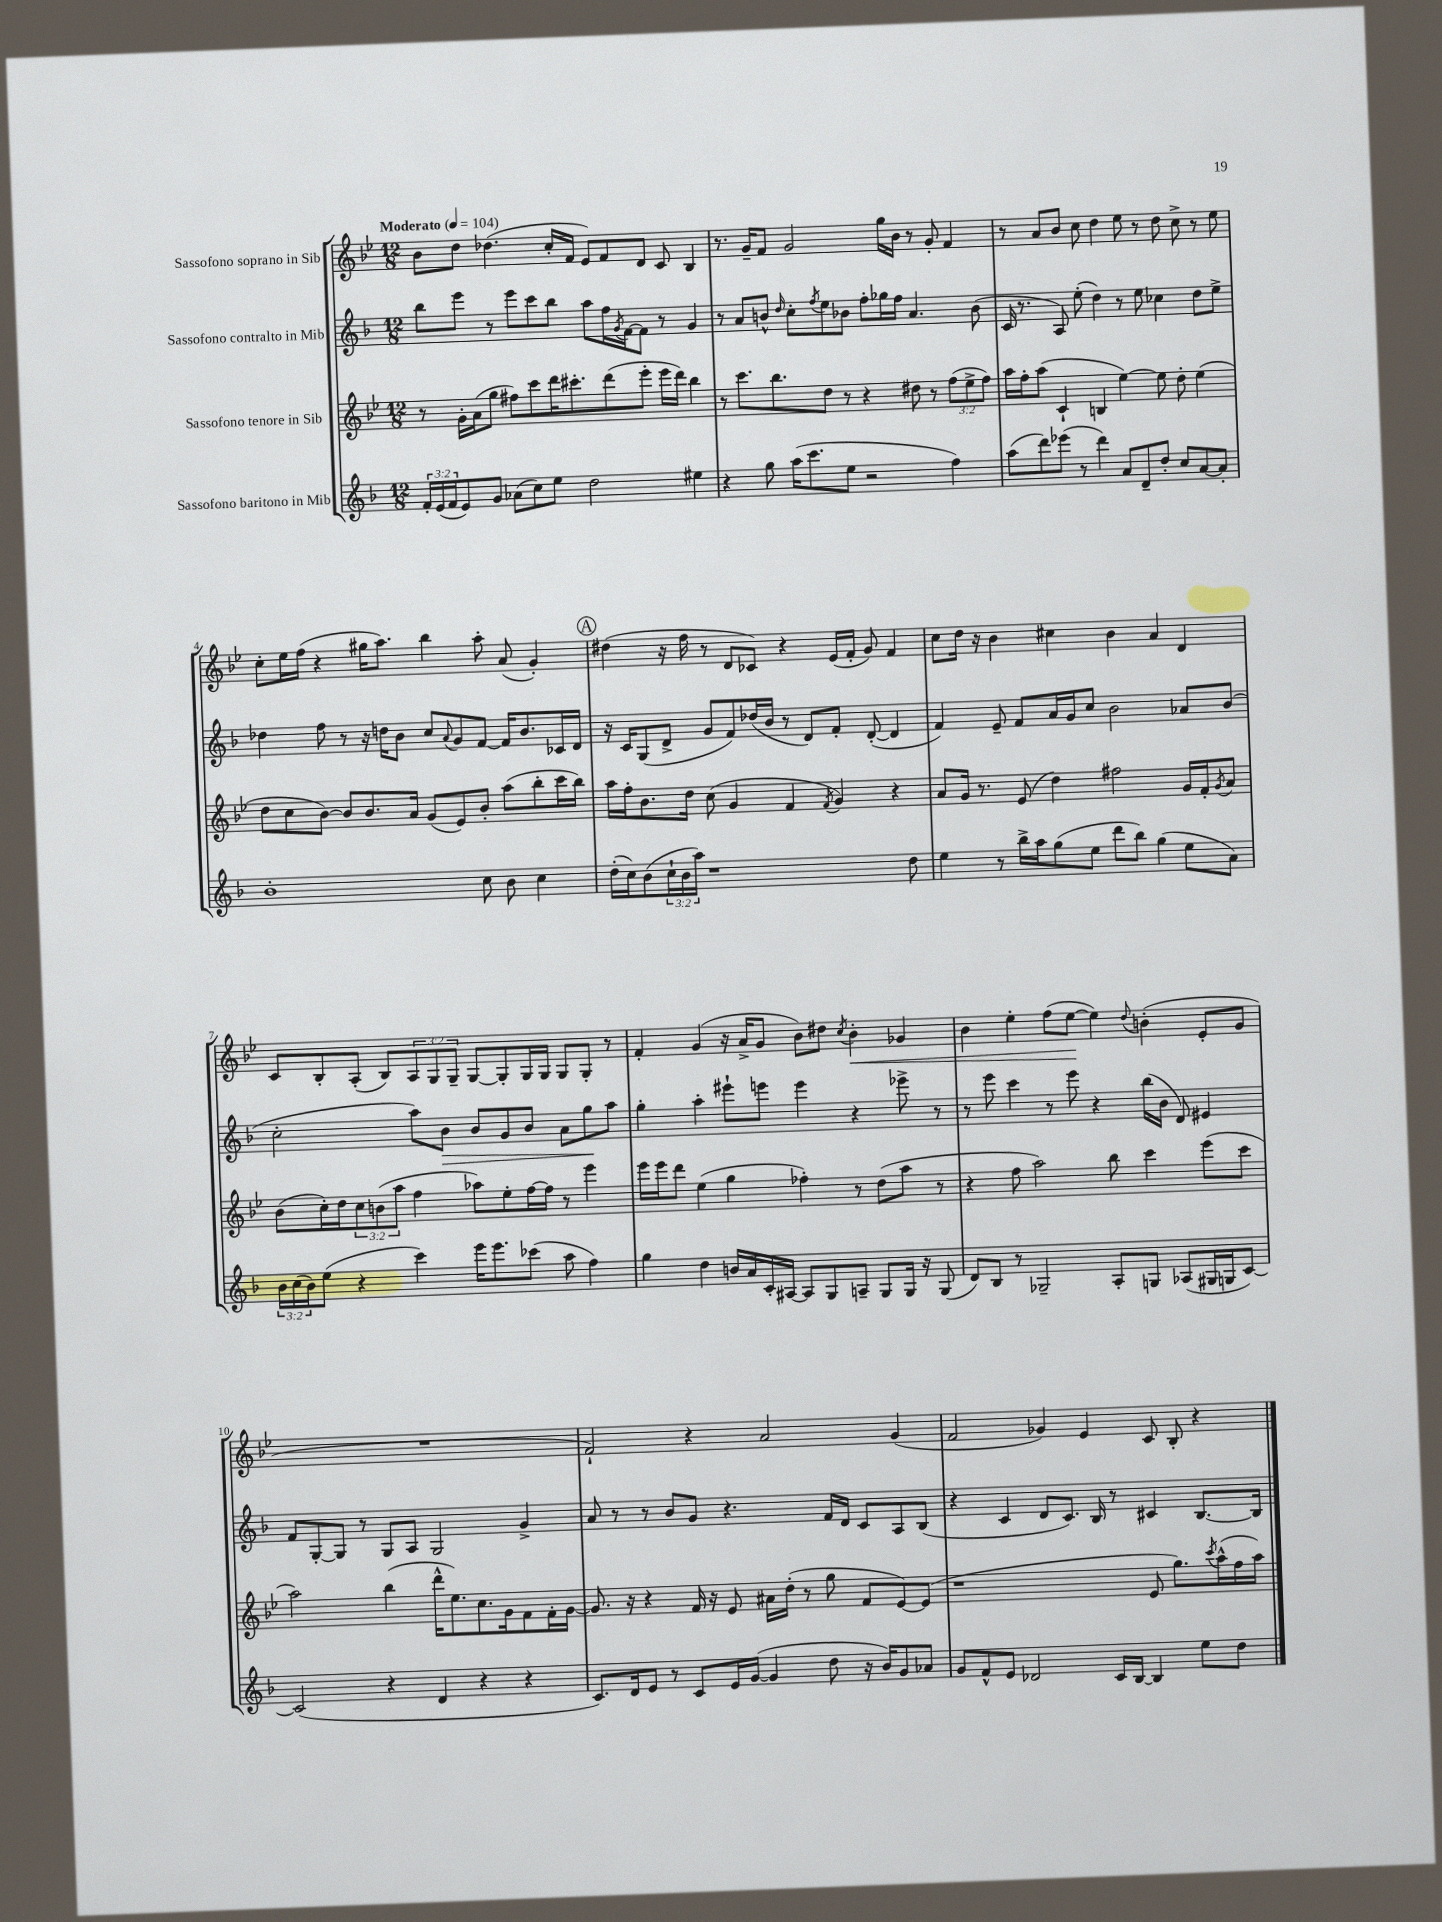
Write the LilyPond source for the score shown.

<<
\new StaffGroup <<
\new Staff = "s0" \with { instrumentName = "Sassofono soprano in Sib" } {
    \clef treble \key bes \major \numericTimeSignature \time 12/8 \override Staff.TupletNumber.text = #tuplet-number::calc-fraction-text \tempo "Moderato" 4 = 104
    bes'8 d''8 des''4.( c''16-. f'16 ees'8) f'8 d'8 c'8 bes4 |
    r8. g'16-- f'8 g'2 g''16 bes'16 r8 g'8-. f'4 |
    r8 a'8 bes'8 c''8 d''4 ees''8 r8 d''8 c''8-> r8 ees''8 |
    c''8-. ees''16 f''16( r4 gis''16 a''8.) bes''4 a''8-. a'8( g'4-.) |
    \mark \markup { \circle "A" } dis''4( r16 f''16 r8 d'8 ces'8) r4 ees'16( f'16-. g'8) f'4 |
    c''8 d''16 r16 bes'4 cis''4 bes'4 a'4 d'4 |
    c'8 bes8-. a8-.( bes8) \tuplet 3/2 { a8 g8 g8-- } g8~ g8-. g16 g16 g8 g8-. r8 |
    f'4-. g'4( r16 a'16-> g'8 bes'8) dis''8 \acciaccatura { c''8 } bes'4-.\< ges'4 |
    bes'4 ees''4-. f''8( ees''8~\! ees''4) \appoggiatura { d''8 } b'4-.( ees'8-. g'8 |
    R1. |
    f'2-!) r4 a'2 g'4( |
    f'2 ges'4) ees'4 c'8 bes8-. r4 \bar "|." |
}
\new Staff = "s1" \with { instrumentName = "Sassofono contralto in Mib" } {
    \clef treble \key f \major \numericTimeSignature \time 12/8
    bes''8 e'''8 r8 e'''8 c'''8 bes''8 a''8 f''16 \acciaccatura { g'8 } f'16~ f'8 r8 g'4 |
    r8 a'8 b'8-^ \grace { d''16 } c''8-. \acciaccatura { f''8 } e''8 bes'8 f''8-. ges''16 f''16 a'4. bes'8( |
    c'16 r8. a8) e''8-.( d''4) r8 e''8 ces''4 d''8 e''8-> |
    des''4 f''8 r8 r16 d''16 bes'8 c''8 \appoggiatura { a'8 } g'8 f'8~ f'16 bes'8. ces'16 d'16 |
    \mark \markup { \circle "A" } r16 c'16 g8( d'8-> g'8 f'8) des''16( bes'16 r8 d'8) f'8-. d'8~-.( d'4 |
    f'4) e'8-- f'8 a'16 g'16 c''8 bes'2 aes'8 bes'8( |
    c''2-. a''8) bes'8\> bes'8 g'8 bes'8 a'8 g''8\! a''8 |
    g''4-. a''4-. eis'''8-! e'''8 e'''4 r4 ees'''8-> r8 |
    r8 e'''8 c'''4 r8 e'''8 r4 bes''16( bes'16 d'8) eis'4 |
    f'8 g8~-. g8 r8 g8 a8 g2 g'4-> |
    a'8 r8 r8 bes'8 g'8 r4. f'16 d'16 c'8 a8 bes8( |
    r4 c'4 d'8 c'8.) bes16 r8 cis'4 bes8.~ bes16 \bar "|." |
}
\new Staff = "s2" \with { instrumentName = "Sassofono tenore in Sib" } {
    \clef treble \key bes \major \numericTimeSignature \time 12/8 \override Staff.TupletNumber.text = #tuplet-number::calc-fraction-text
    r8 g'16-. a'16( g''8 fis''8) c'''8 d'''16 cis'''8.-. d'''8( ees'''8-. ees'''16 d'''16) bes''4 |
    r8 c'''8. bes''8. d''8 r8 r4 dis''8 r8 \tuplet 3/2 { f''8( ees''8-> f''8) } |
    a''16 f''16-. a''8( c'4-! b4 ees''4~) ees''8 d''8-. ees''4( |
    d''8 c''8 bes'8~) bes'8 bes'8. a'16 g'8( ees'8) bes'8-. a''8( bes''8-. c'''16 bes''16) |
    \mark \markup { \circle "A" } a''16 f''16-. bes'8. d''16 c''8( g'4 f'4 \acciaccatura { f'8 } g'4) r4 |
    a'8 g'16 r8. ees'8( d''4) fis''2 g'16 f'16-. \acciaccatura { g'8 } a'8 |
    bes'8( c''16-.) d''16 \tuplet 3/2 { c''8 b'8( a''8 } f''4 aes''8) ees''8-. f''16~ f''16 r8 ees'''4 |
    ees'''16 ees'''16 d'''8 ees''4( g''4 fes''4-.) r8 d''8( a''8 r8 |
    r4 f''8 a''2) bes''8 c'''4 ees'''8( c'''8 |
    a''2) bes''4( d'''16-^ ees''8.) c''8. g'16 f'8 f'16-. g'16~ |
    g'8. r16 r4 f'16 r16 ees'8 ais'16 d''16-.( r8 g''8 f'8 ees'8~) ees'8( |
    r1 ees'8 g''8.) \acciaccatura { c'''8 } a''16-^( f''16 a''16) \bar "|." |
}
\new Staff = "s3" \with { instrumentName = "Sassofono baritono in Mib" } {
    \clef treble \key f \major \numericTimeSignature \time 12/8 \override Staff.TupletNumber.text = #tuplet-number::calc-fraction-text
    \tuplet 3/2 { f'16-. e'16( f'16 } e'8) g'8 aes'8( c''8) e''8 d''2 eis''4 |
    r4 g''8 a''16( c'''8. e''8 r2 f''4) |
    a''8( d'''8) ees'''8( r8 d'''4) a'8 d'8-- d''8-. c''8 a'8~ a'8-. |
    bes'1-. c''8 bes'8 c''4 |
    \mark \markup { \circle "A" } d''16-.( c''16) bes'8( \tuplet 3/2 { c''16-! bes'16 a''16) } r1 d''8 |
    e''4 r8 bes''16-> a''16 g''8( e''8 d'''8 bes''8) g''4( e''8 a'8) |
    \tuplet 3/2 { bes'16 c''16( bes'16) } e''8( r4 c'''4) e'''16 e'''8. ces'''8( a''8 f''4) |
    g''4 d''4 b'16 a'16 c'16-. ais16~ ais8 g8 a8-- g8 g16 r16 g8( |
    d'8) bes8 r8 ges2-- a8-. g8 aes8( gis16 g16 c'8~) |
    c'2( r4 d'4 r4 r4 |
    c'8.) d'16 e'8 r8 c'8 e'16 g'16~( g'4 d''8 r16 bes'16) g'8 aes'8 |
    g'8 f'8-^ e'8 des'2 c'16 bes16~ bes4 e''8 d''8 \bar "|." |
}
>>
>>
